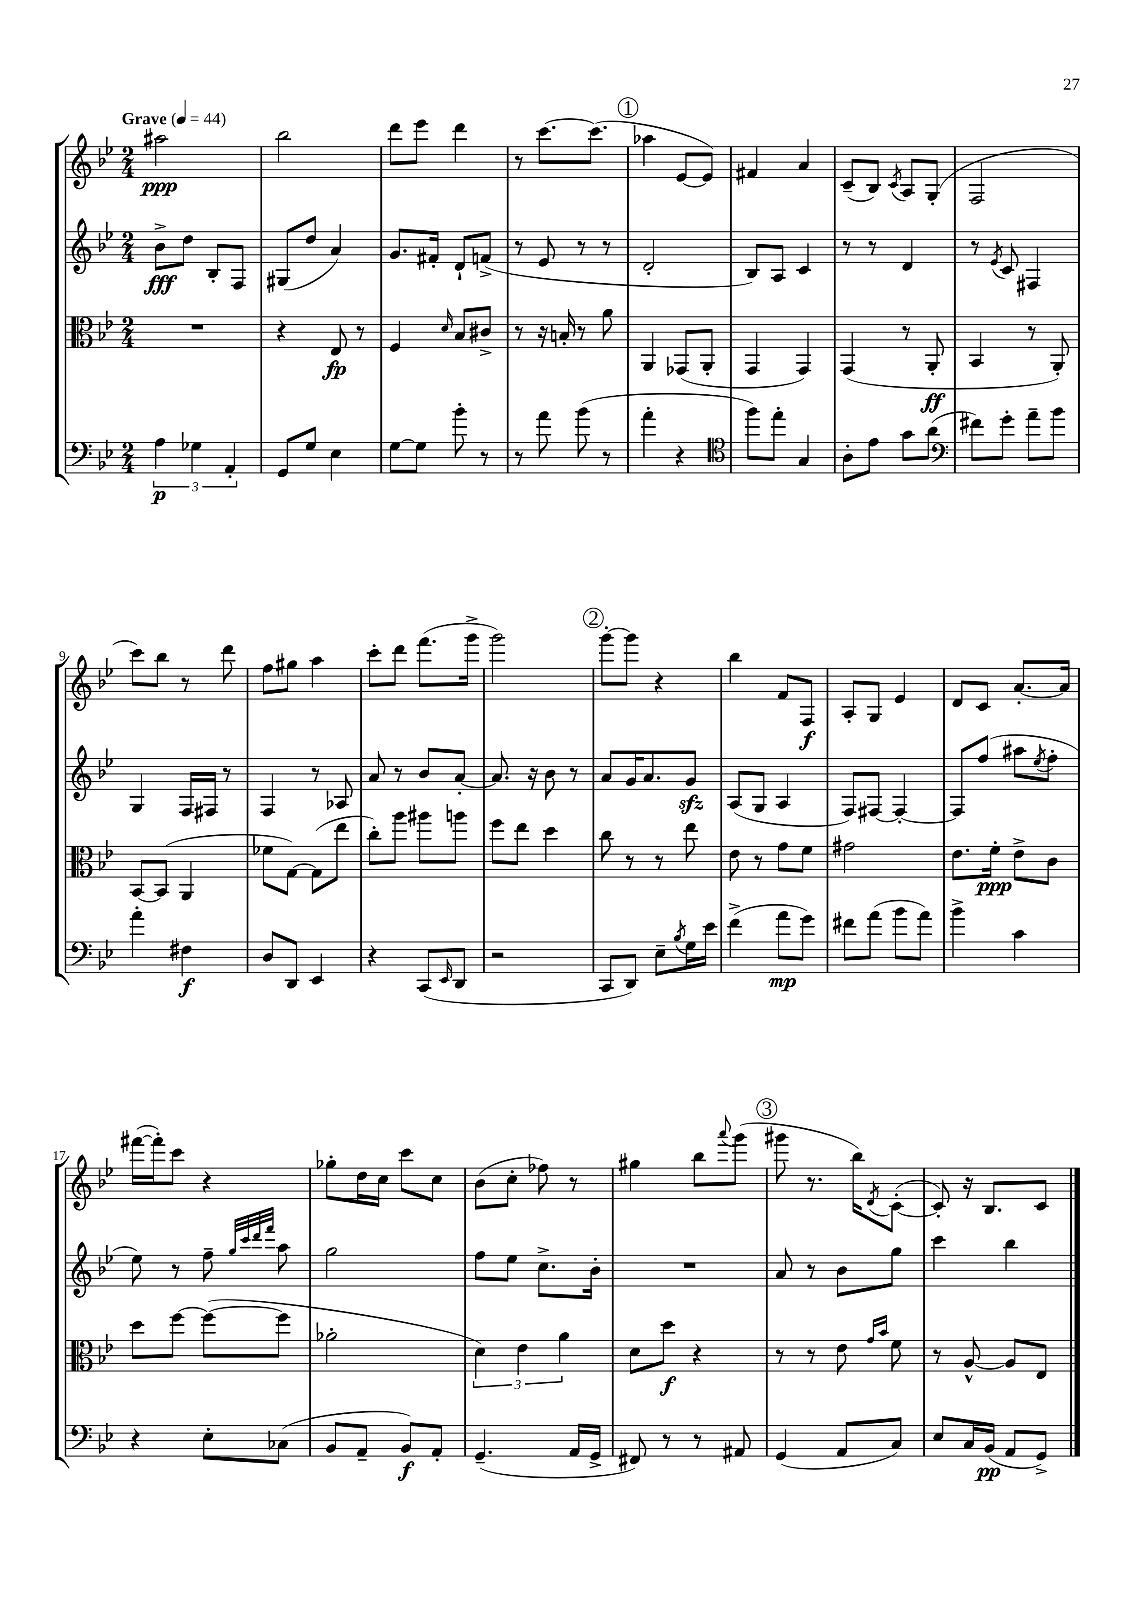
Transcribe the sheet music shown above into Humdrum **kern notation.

**kern	**kern	**kern	**kern
*staff4	*staff3	*staff2	*staff1
*clefF4	*clefC3	*clefG2	*clefG2
*k[b-e-]	*k[b-e-]	*k[b-e-]	*k[b-e-]
*M2/4	*M2/4	*M2/4	*M2/4
*MM44	*MM44	*MM44	*MM44
6A	2r	8b-^	2aa#
.	.	8dd	.
6G-	.	.	.
.	.	8B-'	.
6AA'	.	.	.
.	.	8F	.
=	=	=	=
8GG	4r	(8G#	2bb-
8G	.	8dd	.
4E-	8E-	4a)	.
.	8r	.	.
=	=	=	=
[8G	4F	8.g	8ddd
8G]	.	.	8eee-
.	.	16f#'	.
.	16qqd	.	.
8b-'	8B-	8d`	4ddd
8r	8c#^	(8f^	.
=	=	=	=
8r	8r	8r	8r
8a	16r	8e-	[8.ccc
.	16B'	.	.
(8b-	8r	8r	.
.	.	.	(8.ccc]
8r	8a	8r	.
=	=	=	=
4a'	4AA	2d'	4aa-
4r	(8GG-	.	[8e-
.	8AA'	.	8e-])
=	=	=	=
*clefC4	*	*	*
8ff)	4GG	8B-)	4f#
8ee-'	.	8A	.
4G	4GG)	4c	4a
=	=	=	=
8A'	(4GG	8r	(8c~
8e-	.	8r	8B-)
.	.	.	8qc
8g	8r	4d	8A
(8a	8AA'	.	(8G'
=	=	=	=
*clefF4	*	*	*
8f#)	4BB-	8r	2F
.	.	8qe-	.
8g'	.	8c	.
8a~	8r	4F#	.
8b-	8AA')	.	.
=	=	=	=
4a'	[8BB-	4G	8ccc)
.	(8BB-]	.	8bb-
4F#	4AA	16F	8r
.	.	16F#	.
.	.	8r	8ddd
=	=	=	=
8D	8f-	4F	8ff
8DD	[8G)	.	8gg#
4EE-	(8G]	8r	4aa
.	8ee-	8A-	.
=	=	=	=
4r	8cc')	8a	8ccc'
.	8aa	8r	8ddd
(8CC	8aa#	8b-	(8.fff
16qqEE-	.	.	.
8DD	8aa	[8a'	.
.	.	.	16ggg^
=	=	=	=
2r	8ff	8.a]	2ggg)
.	8ee-	.	.
.	.	16r	.
.	4dd	8b-	.
.	.	8r	.
=	=	=	=
8CC	8cc	8a	[8ggg'
8DD)	8r	16g	8ggg]
.	.	8.a	.
8E-~	8r	.	4r
8qB-	.	.	.
16G	8ee-	8g	.
16e-	.	.	.
=	=	=	=
(4f^	8e-	(8A	4bb-
.	8r	8G	.
8a	8g	4A	8f
8g)	8f	.	8F
=	=	=	=
8f#	2g#	8F)	8A'
(8a	.	[8F#	8G
8b-	.	4F#'_	4e-
8a)	.	.	.
=	=	=	=
4b-^	8.e-	8F#]	8d
.	.	(8ff	8c
.	16f'	.	.
4c	8e-^	8aa#	[8.a'
.	.	8qee-	.
.	8c	8ff'	.
.	.	.	16a]
=	=	=	=
4r	8dd	8ee-)	([16fff#
.	.	.	16fff#'])
.	[8ff	8r	8ccc
8E-'	(8ff_	8ff~	4r
.	.	32qqgg	.
.	.	32qqccc	.
.	.	32qqddd	.
.	.	32qqfff	.
(8C-	8ff]	8aa	.
=	=	=	=
8BB-	2a-'	2gg	8gg-'
8AA~	.	.	16dd
.	.	.	16cc
8BB-)	.	.	8ccc
8AA'	.	.	8cc
=	=	=	=
(4.GG~	6d)	8ff	(8b-
.	.	8ee-	8cc'
.	6e-	.	.
.	.	8.cc^	8ff-)
.	6a	.	.
16AA	.	.	8r
16GG^	.	16b-'	.
=	=	=	=
8FF#)	8d	2r	4gg#
8r	8dd	.	.
8r	4r	.	8bb-
.	.	.	8qqaaa
8AA#	.	.	(8ggg
=	=	=	=
(4GG	8r	8a	8ggg#
.	8r	8r	8.r
8AA	8e-	8b-	.
.	.	.	16bb-)
.	16qqg	.	.
.	16qqb-	.	8qd
8C)	8f	8gg	([8c'
=	=	=	=
8E-	8r	4ccc	8c'])
16C	[8A^^	.	16r
(16BB-	.	.	8.B-
8AA	8A]	4bb-	.
8GG^)	8E-	.	8c
==	==	==	==
*-	*-	*-	*-
